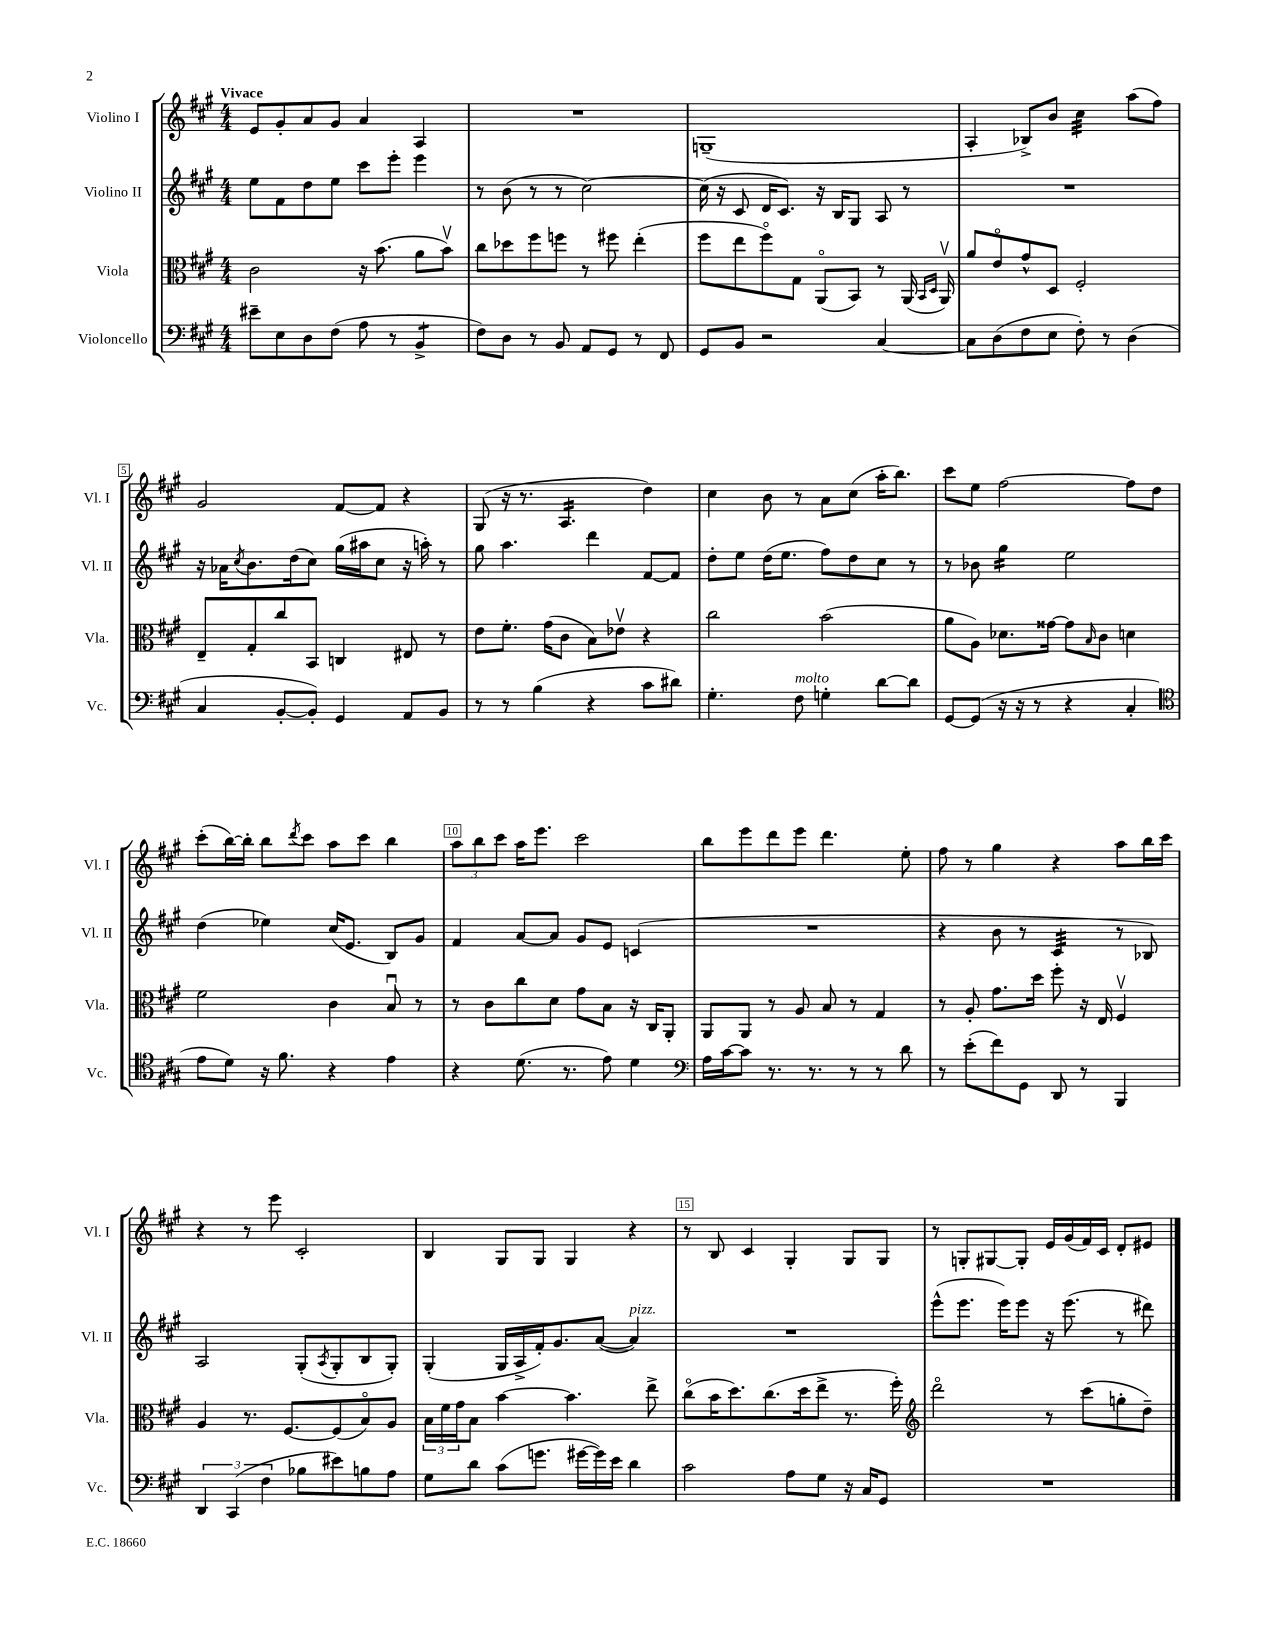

**kern	**kern	**kern	**kern
*staff4	*staff3	*staff2	*staff1
*clefF4	*clefC3	*clefG2	*clefG2
*k[f#c#g#]	*k[f#c#g#]	*k[f#c#g#]	*k[f#c#g#]
*M4/4	*M4/4	*M4/4	*M4/4
8e#~\L	2c#\	8ee\L	8e/L
8E\	.	8f#\	8g#'/
8D\	.	8dd\	8a/
(8F#\J	.	8ee\J	8g#/J
8A\	16r	8ccc#\L	4a/
.	(8.b\	.	.
8r	.	8eee'\J	.
4BB^/	8a\L	4eee\	4A/
.	8bv\J)	.	.
=	=	=	=
8F#\L)	8cc#\L	8r	1r
8D\J	8dd-\	(8b\	.
8r	8ff#\	8r	.
8BB/	8ff\J	8r	.
8AA/L	8r	[2cc#\)	.
8GG#/J	8ff#\	.	.
8r	(4ee'\	.	.
8FF#/	.	.	.
=	=	=	=
8GG#/L	8ff#\L	(16cc#\]	(1G~
.	.	16r	.
8BB/J	8ee\	8c#/	.
2r	8ff#o\)	16d/LK	.
.	.	8.c#/J)	.
.	8G#\J	.	.
.	(8AAo/L	16r	.
.	.	16B/LK	.
.	8BB/J)	8G#/J	.
[4C#/	8r	8A/	.
.	(16AA/	8r	.
.	16qqBB/LL	.	.
.	16qqD/JJ	.	.
.	16AAv/)	.	.
=	=	=	=
8C#\]L	8a/L	1r	4A'/
(8D\	8eo/	.	.
8F#\	8g#^^/	.	8B-^/L)
8E\J	8D/J	.	8b/J
8F#'\)	2F#'/	.	4cc#\
8r	.	.	.
(4D\	.	.	(8aa\L
.	.	.	8ff#\J)
=	=	=	=
4C#/	8E~/L	16r	2g#/
.	.	16a-\LK	.
.	.	8qcc#/	.
.	8G#'/	8.b\	.
[8BB'/L	8cc#/	.	.
.	.	(16dd\k	.
8BB'/]J)	8BB/J	8cc#\J)	.
4GG#/	4C/	(16gg#\LL	[8f#/L
.	.	16aa#\J	.
.	.	8cc#\J	8f#/]J
8AA/L	8E#/	16r	4r
.	.	16aa'\)	.
8BB/J	8r	8r	.
=	=	=	=
8r	8e\L	8gg#\	(8G#/
8r	8.f#'\J	4.aa\	16r
.	.	.	8.r
(4B\	.	.	.
.	(16g#\LK	.	.
.	8c#\J	.	4.A/
4r	8B\L)	4ddd\	.
.	8e-v\J	.	.
8c#\L	4r	[8f#/L	4dd\)
8d#\J)	.	8f#/]J	.
=	=	=	=
4.G#'\	2cc#\	8dd'\L	4cc#\
.	.	8ee\J	.
.	.	(16dd\LK	8b\
.	.	8.ee\J	.
8F#\	.	.	8r
4G'\	(2b\	8ff#\L)	8a\L
.	.	8dd\	(8cc#\J
[8d\L	.	8cc#\J	16aa'\LK
.	.	.	8.bb\J)
8d\]J	.	8r	.
=	=	=	=
[8GG#/L	8a\L	8r	8ccc#\L
(8GG#/]J	8A\J)	8b-\	8ee\J
16r	8.d-\L	4gg#\	[2ff#\
16r	.	.	.
8r	.	.	.
.	[16g##\Jk	.	.
4r	8g##\]L	2ee\	.
.	16qqB/	.	.
.	8c#\J	.	.
4C#'/	4d\	.	8ff#\]L
.	.	.	8dd\J
=	=	=	=
*clefC4	*	*	*
8e\L	2f#\	(4dd\	(8ccc#'\L
8d\J)	.	.	[16bb\L)
.	.	.	16bb'\]JJ
16r	.	4ee-\)	8bb\L
8.f#\	.	.	.
.	.	.	8qddd/
.	.	.	8ccc#\J
4r	4c#\	(16cc#/LK	8aa\L
.	.	8.e/J	.
.	.	.	8ccc#\J
4e\	8Bu/	8B/L)	4bb\
.	8r	8g#/J	.
=	=	=	=
4r	8r	4f#/	12aa\L
.	.	.	12bb\
.	8c#\L	.	.
.	.	.	12ccc#\J
(8.d\	8cc#\	[8a/L	16aa\LK
.	.	.	8.eee\J
.	8d\J	8a/]J	.
8.r	.	.	.
.	8g#\L	8g#/L	2ccc#\
8e\)	8B\J	8e/J	.
4d\	16r	(4c/	.
.	16C#/LK	.	.
.	8AA'/J	.	.
=	=	=	=
*clefF4	*	*	*
16A\LL	8AA/L	1r	8bb\L
[16c#\J	.	.	.
8c#\]J	8AA/J	.	8eee\
8.r	8r	.	8ddd\
.	8A/	.	8eee\J
8.r	.	.	.
.	8B/	.	4.ddd\
8r	8r	.	.
8r	4G#/	.	.
8d\	.	.	8ee'\
=	=	=	=
8r	8r	4r	8ff#\
(8e'\L	8A'/	.	8r
8f#\)	8.g#\L	8b\	4gg#\
8GG#\J	.	8r	.
.	16dd\Jk	.	.
8DD/	8ff#'\	4c#/	4r
8r	16r	.	.
.	16E/	.	.
4BBB/	4F#v/	8r	8aa\L
.	.	8B-/)	16bb\L
.	.	.	16ccc#\JJ
=	=	=	=
6DD/	4A/	2A/	4r
(6CC#/	.	.	.
.	8.r	.	8r
6F#\	.	.	.
.	.	.	8eee\
.	[8.F#/L	.	.
8B-\L	.	(8G#'/L	2c#'/
.	.	8qA/	.
8e#\)	(8F#/]	8G#'/	.
8B\	8Bo/)	8B/	.
8A\J	8A/J	8G#'/J)	.
=	=	=	=
8G#\L	24B\LL	(4G#'/	4B/
.	24f#\	.	.
.	24g#\J	.	.
8d\J	8B\J	.	.
(8c#\L	[4b\	16G#/LL	8G#/L
.	.	16A^/	.
8.g\J	.	16f#'/J)	8G#/J
.	.	8.g#/	.
.	4.b\]	.	4G#/
[16g#\LL	.	.	.
16g#\])	.	([8a/J	.
16e\JJ	.	.	.
4d\	.	4a/])	4r
.	8ee^\	.	.
=	=	=	=
2c#\	(8cc#o\L	1r	8r
.	16b\K	.	8B/
.	8.dd\)	.	.
.	.	.	4c#/
.	(8.cc#\	.	.
8A\L	.	.	4G#'/
.	16dd\k	.	.
8G#\J	8ee^\J	.	.
16r	8.r	.	8G#/L
16C#/LK	.	.	.
8GG#/J	.	.	8G#/J
.	16ff#'\)	.	.
=	=	=	=
*	*clefG2	*	*
1r	2dddo\	(8eee^^\L	8r
.	.	8.eee\J	8G'/L
.	.	.	[8G#/
.	.	16eee\LK)	.
.	.	8eee\J	8G#'/]J
.	8r	16r	16e/LL
.	.	(8.eee\	(16g#/
.	(8ccc#\L	.	16f#/)
.	.	.	16c#/JJ
.	8gg'\	8r	8d'/L
.	8dd~\J)	8ddd#\)	8e#/J
==	==	==	==
*-	*-	*-	*-
